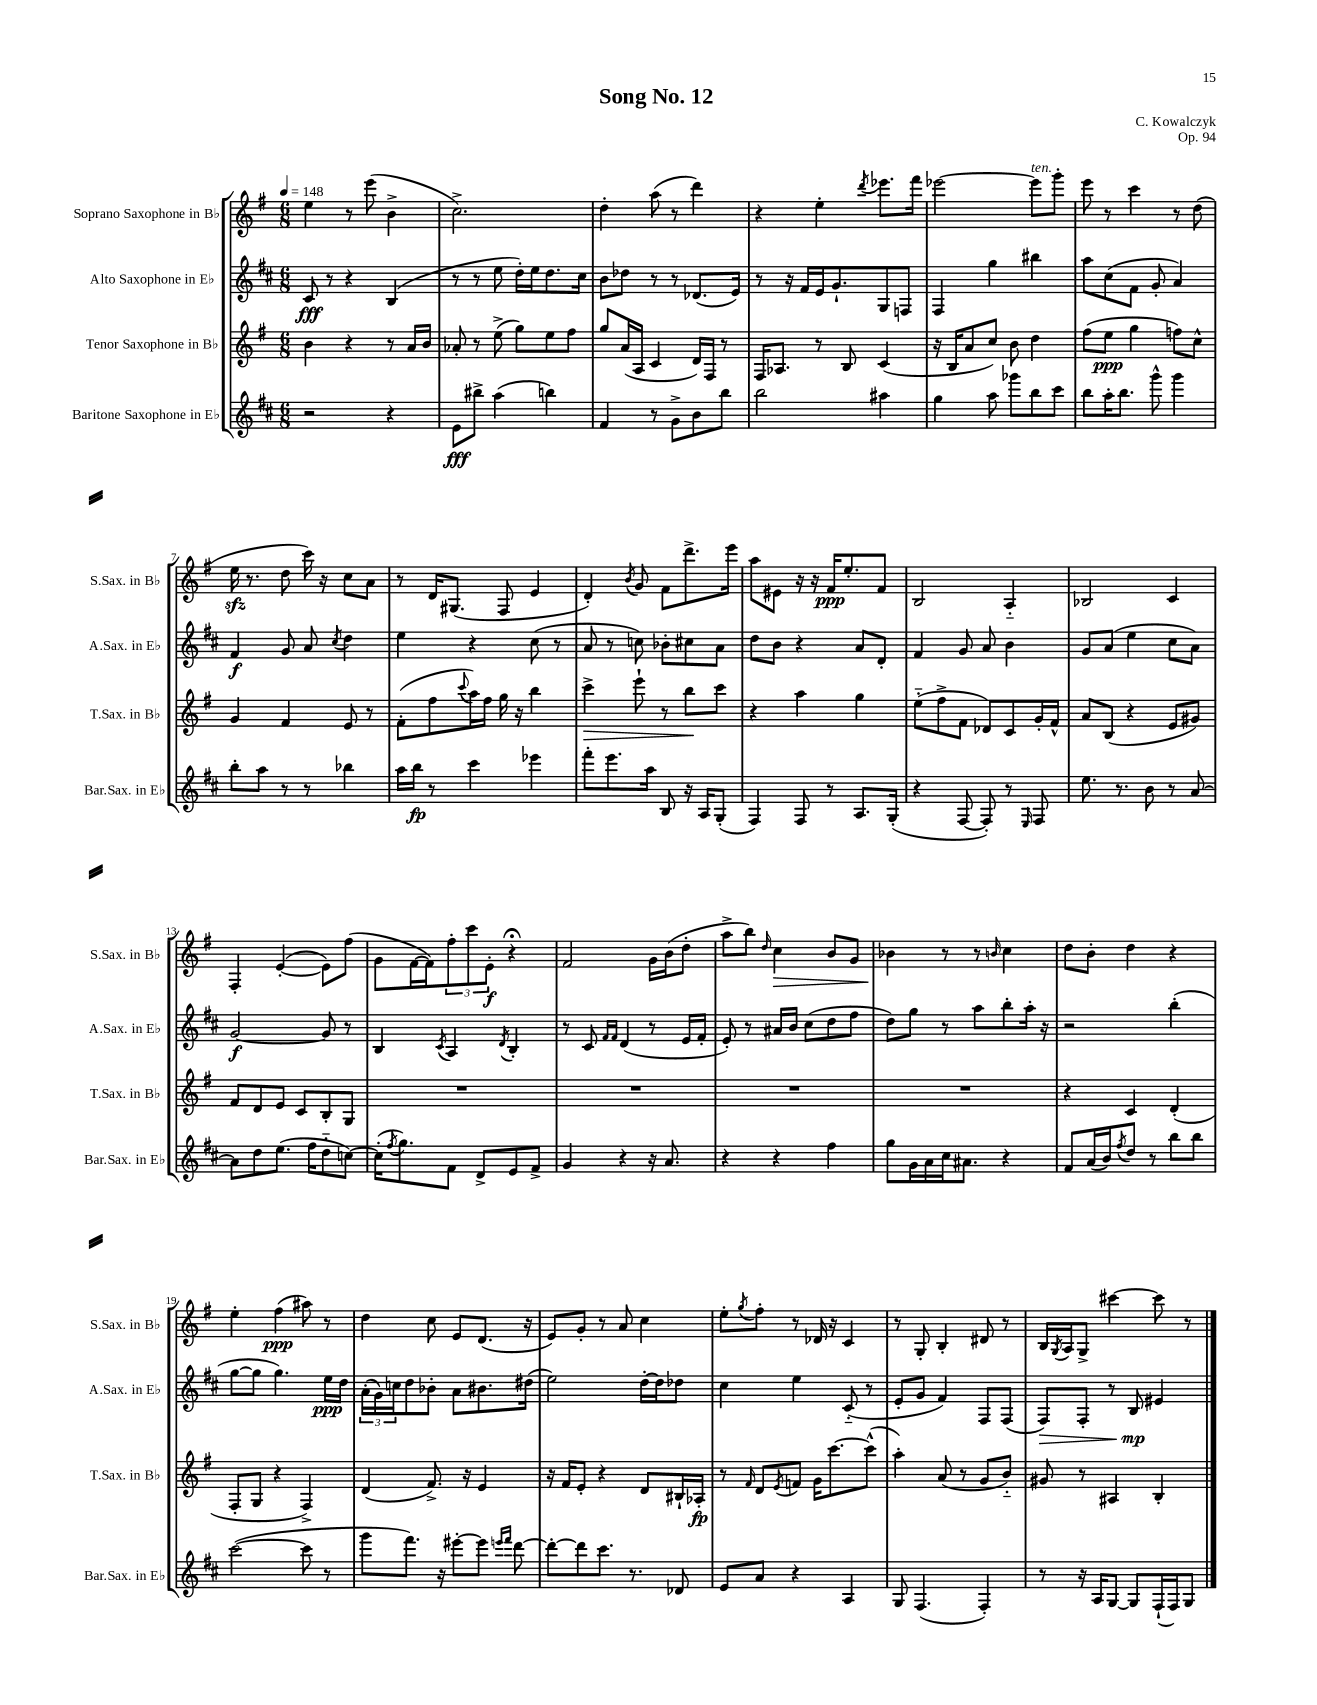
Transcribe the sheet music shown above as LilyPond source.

\header { title = "Song No. 12" composer = "C. Kowalczyk" opus = "Op. 94" }
<<
\new StaffGroup <<
\new Staff = "s0" \with { instrumentName = "Soprano Saxophone in Bb" shortInstrumentName = "S.Sax. in Bb" } {
    \clef treble \key g \major \numericTimeSignature \time 6/8 \tempo 4 = 148
    e''4 r8 e'''8( b'4-> |
    c''2.->) |
    d''4-. a''8( r8 d'''4) |
    r4 e''4-. \acciaccatura { d'''8 } ees'''8. fis'''16 |
    ees'''2~ ees'''8^\markup { \italic "ten." } g'''8-. |
    e'''8 r8 c'''4 r8 d''8( |
    e''16\sfz r8. d''8 c'''16) r16 c''8 a'8 |
    r8 d'16 gis8.( fis8 e'4 |
    d'4-.) \acciaccatura { b'8 } g'8 fis'8 d'''8.-> e'''16 |
    a''8 eis'8 r16 r16 fis'16\ppp e''8.-. fis'8 |
    b2 a4-_ |
    bes2 c'4 |
    fis4-. e'4~-.( e'8) fis''8( |
    g'8 fis'16~ fis'16) \tuplet 3/2 { fis''8-. c'''8 e'8-.\f } r4\fermata |
    fis'2 g'16 b'16( d''8-. |
    a''8-> b''8) \grace { d''16 } c''4\> b'8 g'8 |
    bes'4\! r8 r8 \grace { b'16 } c''4 |
    d''8 b'8-. d''4 r4 |
    e''4-. fis''4\ppp( ais''8) r8 |
    d''4 c''8 e'8 d'8.( r16 |
    e'8) g'8-. r8 a'8 c''4 |
    e''8-. \acciaccatura { g''8 } fis''8-. r8 des'16 r16 c'4 |
    r8 g8-. b4-. dis'8 r8 |
    b16 \acciaccatura { g8 } a16 g8-> cis'''4~ cis'''8 r8 \bar "|." |
}
\new Staff = "s1" \with { instrumentName = "Alto Saxophone in Eb" shortInstrumentName = "A.Sax. in Eb" } {
    \clef treble \key d \major \numericTimeSignature \time 6/8
    cis'8\fff r8 r4 b4( |
    r8 r8 e''8 d''16-.) e''16 d''8. cis''16 |
    b'8 des''8 r8 r8 des'8.( e'16) |
    r8 r16 fis'16 e'16 g'8.-! g8 f8 |
    fis4 g''4 bis''4 |
    a''8 cis''8( fis'8 g'8-. a'4) |
    fis'4\f g'8 a'8 \acciaccatura { cis''8 } d''4 |
    e''4 r4 cis''8( r8 |
    a'8 r8 c''8) bes'8-. cis''8 a'8 |
    d''8 b'8 r4 a'8 d'8-. |
    fis'4 g'8 a'8 b'4 |
    g'8 a'8( e''4 cis''8 a'8) |
    g'2~\f g'8 r8 |
    b4 \acciaccatura { cis'8 } a4 \acciaccatura { d'8 } b4-. |
    r8 cis'8 \grace { fis'16 fis'16 } d'4( r8 e'16 fis'16-. |
    e'8-.) r8 ais'16 b'16 cis''8( d''8 fis''8 |
    d''8) g''8 r8 a''8 b''8-. a''16-. r16 |
    r2 b''4-.( |
    g''8~ g''8 g''4.) e''16\ppp d''16 |
    \tuplet 3/2 { a'16-.( g'16) c''16 } d''8 bes'8-. a'8 bis'8. dis''16( |
    e''2) d''16~-. d''16 des''8 |
    cis''4 e''4 cis'8-_( r8 |
    e'8-. g'8 fis'4) fis8 fis8( |
    fis8\>) fis8-. r8 b8\mp\! eis'4 \bar "|." |
}
\new Staff = "s2" \with { instrumentName = "Tenor Saxophone in Bb" shortInstrumentName = "T.Sax. in Bb" } {
    \clef treble \key g \major \numericTimeSignature \time 6/8
    b'4 r4 r8 a'16 b'16 |
    aes'8-. r8 e''8->( g''8) e''8 fis''8 |
    g''8 a'16( a16 c'4 d'16) fis16 r8 |
    fis16 aes8. r8 b8 c'4( |
    r16 b16 a'8 c''8) b'8 d''4 |
    fis''8( e''8\ppp g''4 f''8) c''8-^ |
    g'4 fis'4 e'8 r8 |
    fis'8-.( fis''8 \appoggiatura { c'''8 } a''16) fis''16 g''16 r16 b''4 |
    c'''4->\> e'''8-! r8 b''8\! c'''8 |
    r4 a''4 g''4 |
    e''8-_( fis''8-> fis'8 des'8) c'8 g'16-. fis'16-^ |
    a'8 b8( r4 e'8 gis'8) |
    fis'8 d'8 e'8 c'8 b8-. g8 |
    R2. |
    R2. |
    R2. |
    R2. |
    r4 c'4 d'4-.( |
    fis8-. g8 r4 fis4->) |
    d'4( fis'8.->) r16 e'4 |
    r16 fis'16 e'8-. r4 d'8 bis16-! aes16-.\fp |
    r8 \grace { fis'16 } d'8 \acciaccatura { e'8 } f'8 g'16 c'''8.~ c'''8-^( |
    a''4-.) a'8( r8 g'8 b'8-_) |
    gis'8 r8 ais4 b4-. \bar "|." |
}
\new Staff = "s3" \with { instrumentName = "Baritone Saxophone in Eb" shortInstrumentName = "Bar.Sax. in Eb" } {
    \clef treble \key d \major \numericTimeSignature \time 6/8
    r2 r4 |
    e'8\fff bis''8-> a''4( b''4) |
    fis'4 r8 g'8-> b'8 b''8 |
    b''2 ais''4 |
    g''4 a''8 ges'''8 b''8 cis'''8 |
    b''8 a''16-. b''8. g'''8-^ g'''4 |
    b''8-. a''8 r8 r8 bes''4 |
    a''16 b''16\fp r8 cis'''4 ees'''4 |
    fis'''8-. e'''8. a''16 b8 r16 a16 g8-.( |
    fis4) fis8 r8 a8. g16-.( |
    r4 fis8~ fis8-.) r8 \grace { e16 } fis8 |
    e''8. r8. b'8 r8 a'8~ |
    a'8 d''8 e''8.( fis''16 d''8-_ c''8~) |
    c''16-.( \acciaccatura { fis''8 } g''8.) fis'8 d'8-> e'8 fis'8-> |
    g'4 r4 r16 a'8. |
    r4 r4 fis''4 |
    g''8 g'16 a'16 cis''16 ais'8. r4 |
    fis'8 a'16( b'16) \acciaccatura { fis''8 } d''8 r8 b''8 b''8 |
    cis'''2~( cis'''8 r8 |
    g'''8 fis'''8.) r16 eis'''8~-. eis'''8 \grace { e'''16 fis'''16 } d'''8~ |
    d'''8~-. d'''8 cis'''8. r8. des'8 |
    e'8 a'8 r4 a4 |
    g8 fis4.( fis4-.) |
    r8 r16 a16 g8~ g8 fis16-!( fis16) g8 \bar "|." |
}
>>
>>
